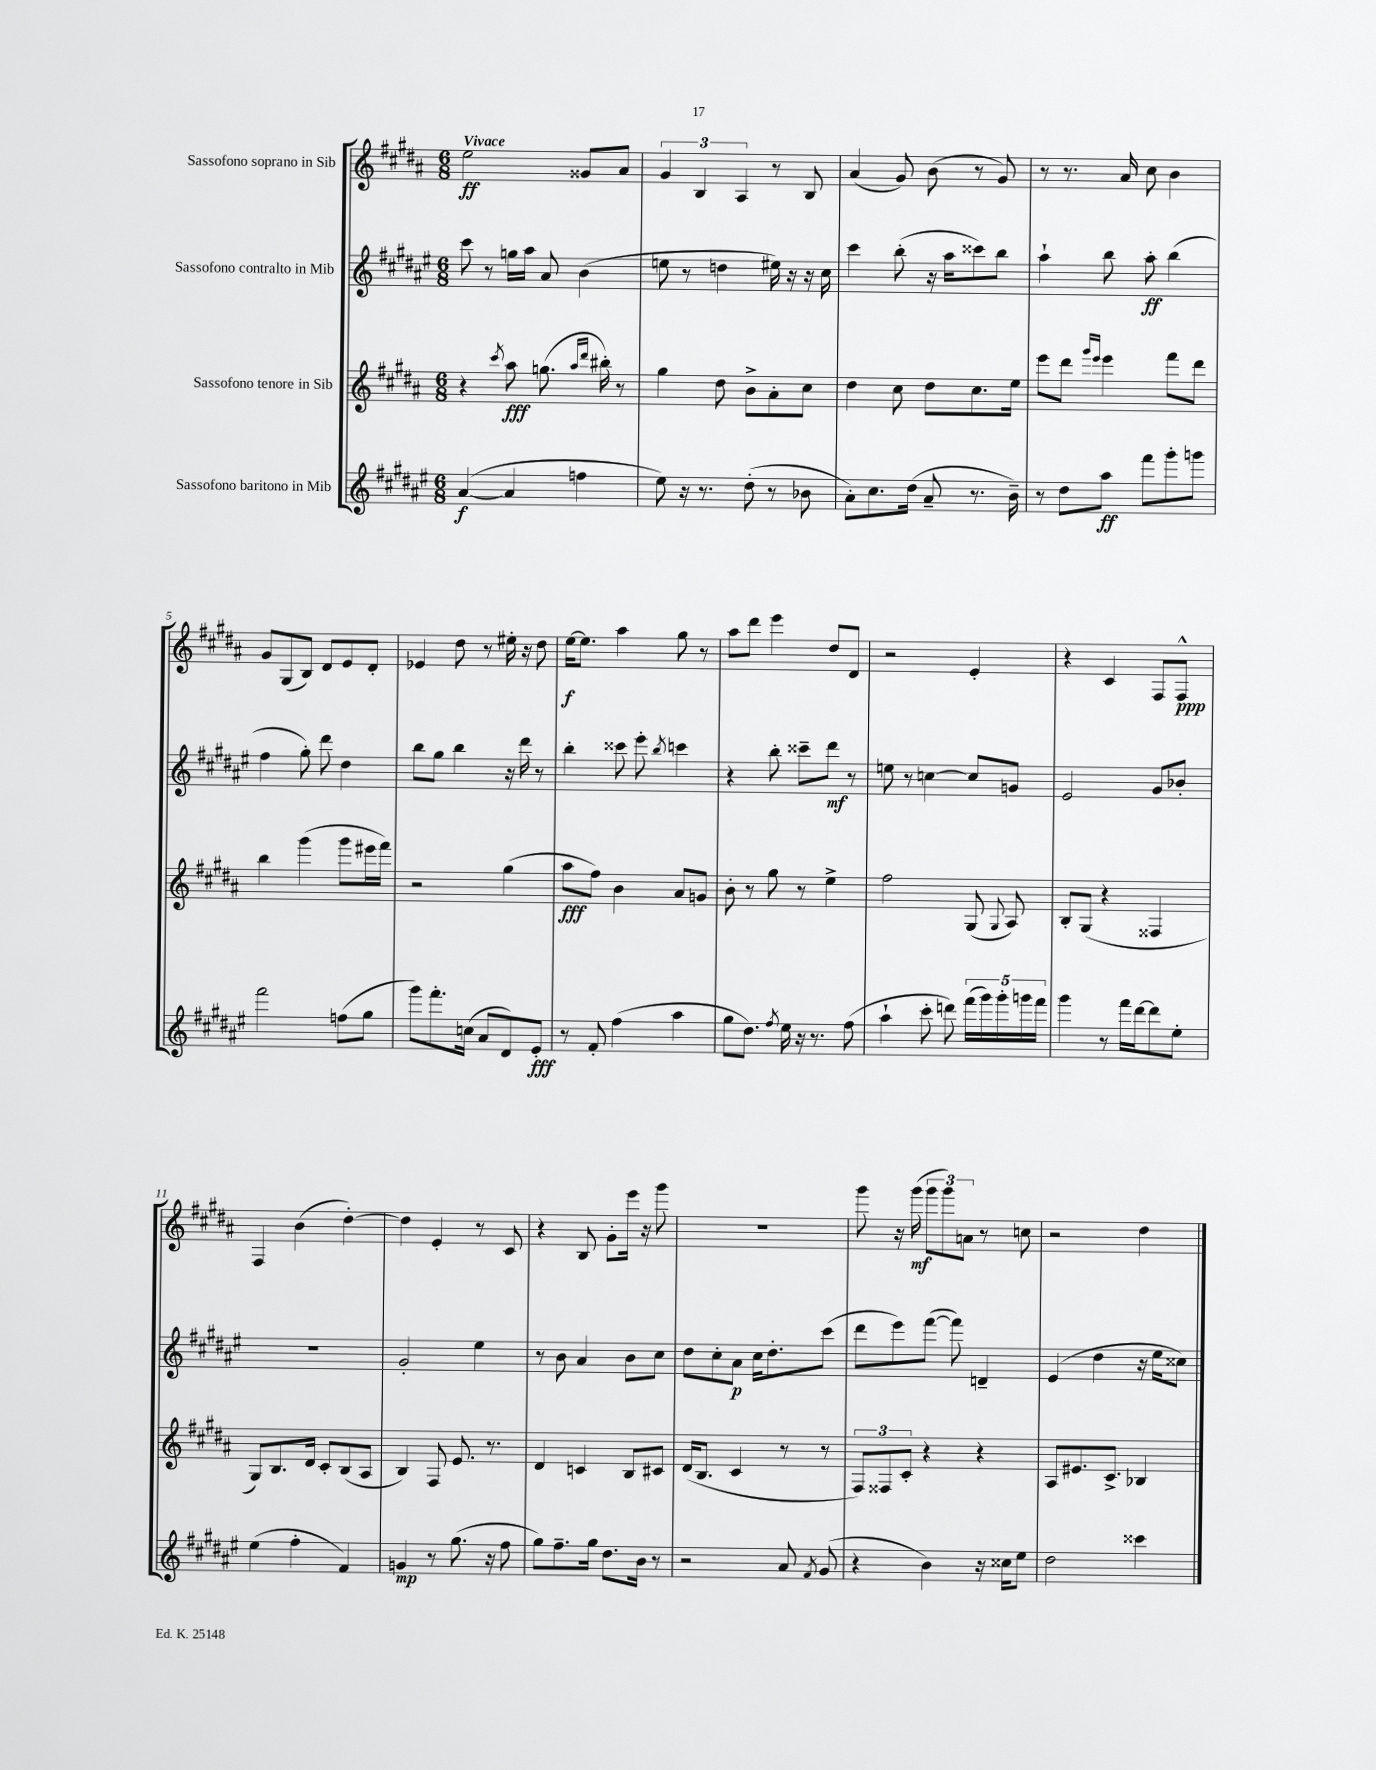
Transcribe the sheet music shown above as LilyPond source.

<<
\new StaffGroup <<
\new Staff = "s0" \with { instrumentName = "Sassofono soprano in Sib" } {
    \clef treble \key b \major \numericTimeSignature \time 6/8 \tempo "Vivace"
    \autoBeamOff e''2\ff gisis'8[ ais'8] |
    \tuplet 3/2 { gis'4 b4 ais4 } r8 b8 |
    ais'4( gis'8) b'8( r8 gis'8) |
    r8 r8. ais'16 cis''8 b'4 |
    gis'8[ gis8( b8]) dis'8[ e'8 dis'8]-. |
    ees'4 dis''8 r8 eis''16-. r16 dis''8 |
    e''16[~\f e''8.] ais''4 gis''8 r8 |
    ais''8[ dis'''8] e'''4 dis''8[ dis'8] |
    r2 e'4-. |
    r4 cis'4 fis8[ fis8]-^\ppp |
    fis4 b'4( dis''4~-.) |
    dis''4 e'4-. r8 cis'8 |
    r4 b8 gis'8[-. e'''16] r16 gis'''8 |
    R2. |
    gis'''8 r16 gis'''16\mf( \tuplet 3/2 { gis'''8[ gis'''8) a'8] } r8 c''8 |
    r2 dis''4 \bar "|." |
}
\new Staff = "s1" \with { instrumentName = "Sassofono contralto in Mib" } {
    \clef treble \key fis \major \numericTimeSignature \time 6/8
    \autoBeamOff cis'''8 r8 g''16[ ais''16] ais'8 b'4( |
    e''8 r8 d''4 eis''16) r16 r16 cis''16 |
    cis'''4 b''8-.( r16 ais''16[ cisis'''8) b''8] |
    ais''4-! b''8 ais''8-.\ff b''4( |
    fis''4 gis''8-.) dis'''8 dis''4 |
    b''8[ gis''8] b''4 r16 dis'''16 r8 |
    b''4-. cisis'''8 eis'''8-. \acciaccatura { b''8 } c'''4 |
    r4 b''8-. cisis'''8[-- dis'''8]\mf r8 |
    e''8 r8 c''4~ c''8[ g'8] |
    eis'2 gis'8[ bes'8]-. |
    R2. |
    gis'2-. eis''4 |
    r8 b'8 ais'4 b'8[ cis''8] |
    dis''8[ cis''8-. ais'8]\p cis''16[ dis''8.-. cis'''8]( |
    dis'''8[ eis'''8) fis'''8]~( fis'''8) d'4-- |
    eis'4( dis''4 r16 eis''16[ cisis''8]) \bar "|." |
}
\new Staff = "s2" \with { instrumentName = "Sassofono tenore in Sib" } {
    \clef treble \key b \major \numericTimeSignature \time 6/8
    \autoBeamOff r4 \acciaccatura { cis'''8 } ais''8\fff g''8.( \grace { ais''16[ dis'''16] } bis''16-.) r8 |
    gis''4 dis''8 b'8[-> ais'8-. cis''8] |
    dis''4 cis''8 dis''8[ cis''8. e''16] |
    e'''8[ dis'''8] \grace { gis'''16[ e'''16] } e'''4 fis'''8[ dis'''8] |
    b''4 gis'''4( gis'''8[ eis'''16 fis'''16]) |
    r2 gis''4( |
    ais''8[\fff fis''8]) b'4 ais'8[ g'8] |
    b'8-. r8 gis''8 r8 e''4-> |
    fis''2 gis8( \appoggiatura { gis8 } ais8) |
    b8[-. gis8]( r4 fisis4 |
    gis8[) b8. dis'16] cis'8[-. b8( ais8] |
    b4) fis8 e'8. r8. |
    dis'4 c'4 b8[ cis'8] |
    dis'16[( b8.] cis'4 r8 r8 |
    \tuplet 3/2 { fis8[) fisis8 cis'8]-. } r4 r4 |
    ais8[ eis'8. cis'8.]-> bes4 \bar "|." |
}
\new Staff = "s3" \with { instrumentName = "Sassofono baritono in Mib" } {
    \clef treble \key fis \major \numericTimeSignature \time 6/8
    \autoBeamOff ais'4~\f( ais'4 f''4 |
    eis''8) r16 r8. dis''8-.( r8 bes'8 |
    ais'8[-.) cis''8. dis''16]( ais'8-- r8. b'16--) |
    r8 dis''8[ ais''8]\ff fis'''8[ gis'''8-. g'''8] |
    fis'''2 f''8[( gis''8] |
    gis'''8[) fis'''8.-. c''16]( ais'8[ dis'8) eis'8]-.\fff |
    r8 fis'8-. fis''4( ais''4 |
    gis''8[ dis''8.]) \acciaccatura { fis''8 } eis''16 r16 r8. fis''8( |
    ais''4-! cis'''8-. d'''8) \tuplet 5/4 { fis'''16[( gis'''16) gis'''16-. g'''16 fis'''16] } |
    gis'''4 r8 fis'''16[ dis'''16~ dis'''8 eis''8]-. |
    eis''4( fis''4-. fis'4) |
    g'4\mp r8 gis''8.( r16 fis''8 |
    gis''8[) fis''8.-- gis''16] dis''8.[ b'16] r8 |
    r2 ais'8 \acciaccatura { fis'8 } gis'8( |
    r4 b'4) r16 cisis''16[ eis''8] |
    dis''2 cisis'''4 \bar "|." |
}
>>
>>
